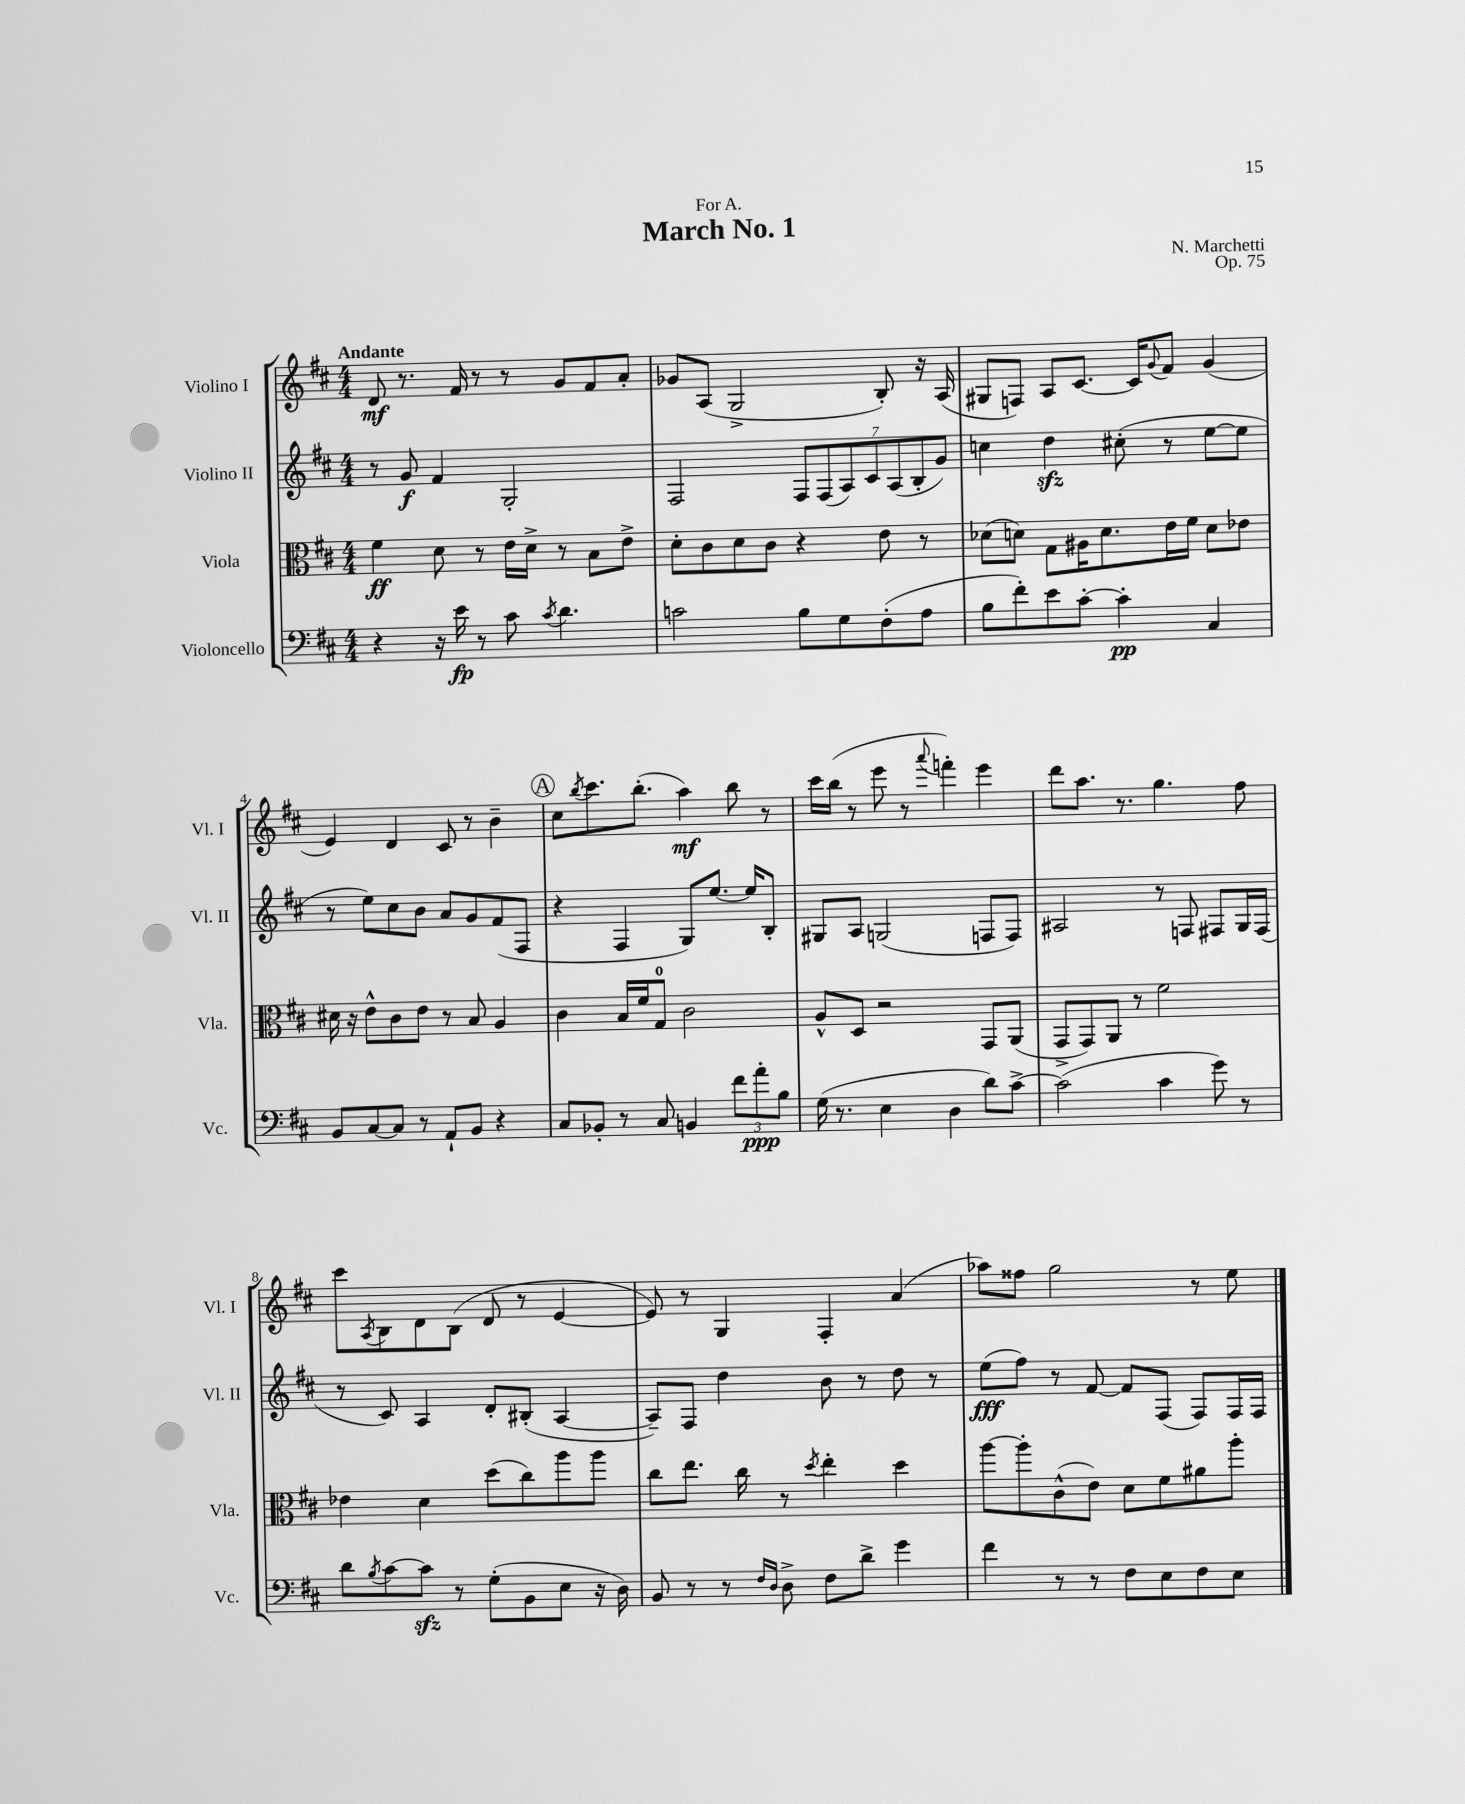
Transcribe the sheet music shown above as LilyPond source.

\header { title = "March No. 1" composer = "N. Marchetti" dedication = "For A." opus = "Op. 75" }
<<
\new StaffGroup <<
\new Staff = "s0" \with { instrumentName = "Violino I" shortInstrumentName = "Vl. I" } {
    \clef treble \key d \major \numericTimeSignature \time 4/4 \tempo "Andante"
    d'8\mf r8. fis'16 r8 r8 g'8 fis'8 a'8-. |
    ges'8 a8( g2-> b8-.) r16 a16( |
    gis8 f8) a8 cis'8.~ cis'16 \appoggiatura { g'8 } fis'8 g'4( |
    e'4) d'4 cis'8 r8 b'4-- |
    \mark \markup { \circle "A" } cis''8 \acciaccatura { b''8 } cis'''8. b''8.-.( a''4\mf) b''8 r8 |
    cis'''16 b''16( r8 e'''8 r8 \appoggiatura { a'''8 } f'''4-.) e'''4 |
    d'''8 a''8. r8. g''4. fis''8 |
    cis'''8 \acciaccatura { a8 } b8 d'8 b8( d'8 r8 e'4~ |
    e'8) r8 g4 fis4-. a'4( |
    aes''8) fisis''8 g''2 r8 e''8 \bar "|." |
}
\new Staff = "s1" \with { instrumentName = "Violino II" shortInstrumentName = "Vl. II" } {
    \clef treble \key d \major \numericTimeSignature \time 4/4
    r8 g'8\f fis'4 g2-. |
    fis2 \tuplet 7/4 { fis8 fis8( a8) cis'8 a8( b8-. g'8) } |
    c''4 d''4\sfz cis''8-.( r8 e''8~ e''8 |
    r8 e''8) cis''8 b'8 a'8 g'8 fis'8( fis8 |
    \mark \markup { \circle "A" } r4 fis4 g8) e''8.~ e''16 b8-. |
    gis8 a8 g2( f8 f8) |
    ais2 r8 f8 fis8 g16 fis16( |
    r8 cis'8) a4 d'8-. bis8-.( a4~ |
    a8--) fis8 d''4 b'8 r8 d''8 r8 |
    e''8\fff( fis''8) r8 fis'8~ fis'8 fis8( fis8) fis16 fis16 \bar "|." |
}
\new Staff = "s2" \with { instrumentName = "Viola" shortInstrumentName = "Vla." } {
    \clef alto \key d \major \numericTimeSignature \time 4/4
    fis'4\ff d'8 r8 e'16 d'16-> r8 b8 e'8-> |
    d'8-. cis'8 d'8 cis'8 r4 e'8 r8 |
    des'8( d'8) g8 ais16 d'8. e'16 fis'16 d'8 ees'8 |
    dis'16 r16 e'8-^ cis'8 e'8 r8 b8 a4 |
    \mark \markup { \circle "A" } cis'4 b16 fis'16 g8-0 cis'2 |
    a8-^ d8 r2 g,8 a,8( |
    g,8-> g,8) a,8 r8 fis'2 |
    ees'4 d'4 d''8( cis''8) a''8 a''8 |
    cis''8 e''8. cis''16 r8 \acciaccatura { d''8 } e''4-. d''4 |
    a''8~ a''8-. cis'8-^( e'8) d'8 fis'8 ais'8 a''8-. \bar "|." |
}
\new Staff = "s3" \with { instrumentName = "Violoncello" shortInstrumentName = "Vc." } {
    \clef bass \key d \major \numericTimeSignature \time 4/4
    r4 r16 e'16\fp r8 cis'8 \acciaccatura { cis'8 } d'4. |
    c'2 b8 g8 fis8-.( a8 |
    b8 fis'8-.) e'8 cis'8~-. cis'4-.\pp cis4 |
    b,8 cis8~ cis8 r8 a,8-! b,8 r4 |
    \mark \markup { \circle "A" } cis8 bes,8-. r8 cis8 b,4 \tuplet 3/2 { fis'8 a'8-.\ppp b8 } |
    g16( r8. e4 d4 d'8) cis'8~-> |
    cis'2( cis'4 g'8) r8 |
    d'8 \acciaccatura { b8 } cis'8~ cis'8\sfz r8 g8-.( b,8 e8 r16 d16) |
    b,8 r8 r8 \grace { fis16 d16 } d8-> fis8 d'8-> g'4 |
    fis'4 r8 r8 fis8 e8 fis8 e8 \bar "|." |
}
>>
>>
